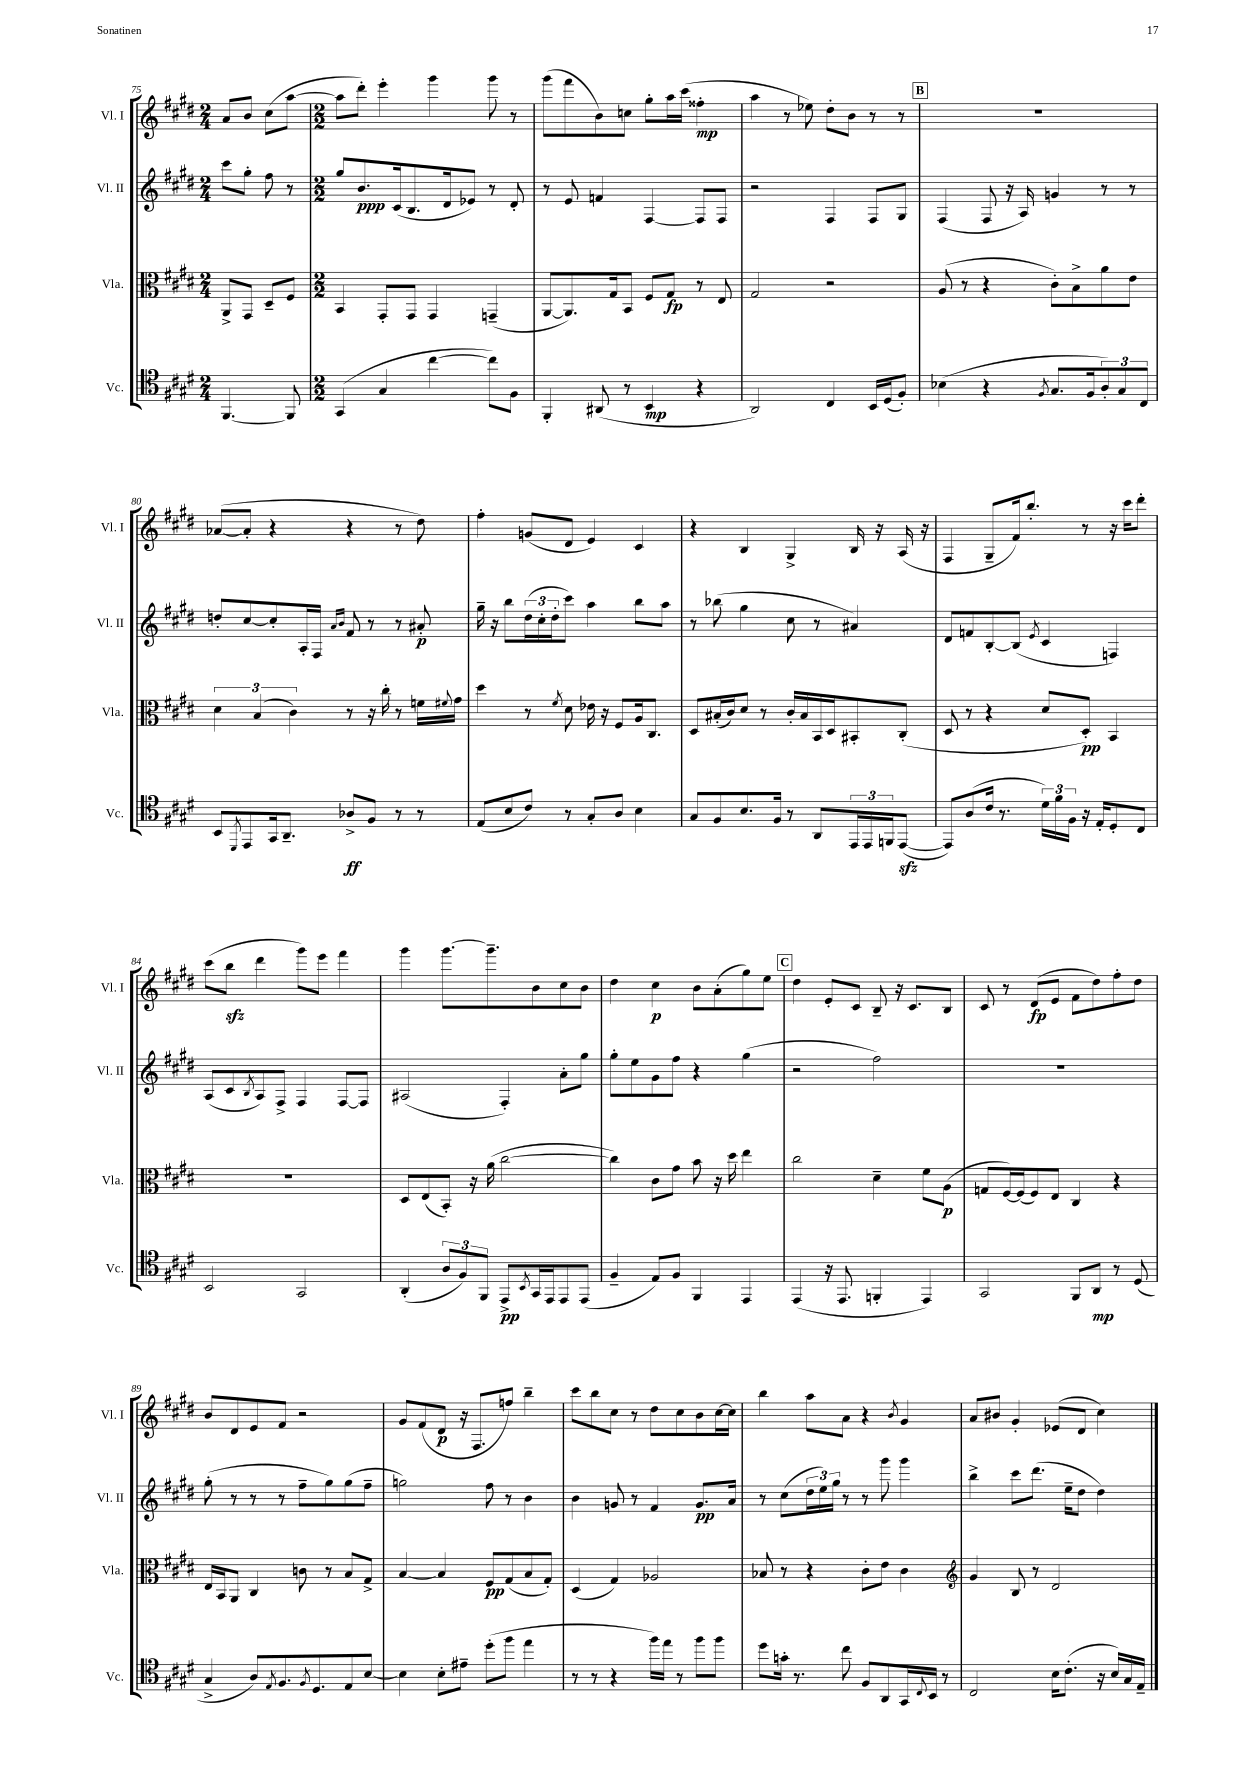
<<
\new StaffGroup <<
\new Staff = "s0" \with { instrumentName = "Vl. I" shortInstrumentName = "Vl. I" } {
    \clef treble \key e \major \numericTimeSignature \time 2/4
    a'8 b'8 cis''8( a''8~ |
    \numericTimeSignature \time 2/2 a''8 dis'''8-.) e'''4-. gis'''4 gis'''8 r8 |
    gis'''8( fis'''8 b'8) c''8 gis''8-. a''16 cis'''16( fisis''4-.\mp |
    a''4 r8 ees''8) dis''8-. b'8 r8 r8 |
    \mark \markup { \box "B" } R1 |
    aes'8~( aes'8-. r4 r4 r8 dis''8) |
    fis''4-. g'8( dis'8 e'4) cis'4 |
    r4 b4 gis4-> b16 r16 a16( r16 |
    fis4 gis8-- fis'16) b''8.-. r8 r16 cis'''16 dis'''8-. |
    cis'''8( b''8\sfz dis'''4 gis'''8) e'''8 fis'''4 |
    gis'''4 gis'''8.~ gis'''8.-- b'8 cis''8 b'8 |
    dis''4 cis''4\p b'8 a'8-.( gis''8) e''8 |
    \mark \markup { \box "C" } dis''4 e'8-. cis'8 b8-- r16 cis'8. b8 |
    cis'8 r8 dis'8\fp( e'8 fis'8 dis''8) fis''8-. dis''8 |
    b'8 dis'8 e'8 fis'8 r2 |
    gis'8 fis'8( dis'8\p r16 fis8. f''8) b''4-- |
    cis'''8 b''8 cis''8 r8 dis''8 cis''8 b'8 cis''16~ cis''16 |
    b''4 a''8 a'8 r4 \acciaccatura { b'8 } gis'4 |
    a'8 bis'8 gis'4-. ees'8( dis'8 cis''4) \bar "|." |
}
\new Staff = "s1" \with { instrumentName = "Vl. II" shortInstrumentName = "Vl. II" } {
    \clef treble \key e \major \numericTimeSignature \time 2/4
    cis'''8 gis''8-. fis''8 r8 |
    \numericTimeSignature \time 2/2 gis''8 b'8.\ppp cis'16( b8. dis'16 ees'8) r8 dis'8-. |
    r8 e'8 f'4 fis4~ fis8 fis8 |
    r2 fis4 fis8 gis8 |
    \mark \markup { \box "B" } fis4( fis8 r16 a16) g'4 r8 r8 |
    d''8-. cis''8~ cis''8-. a16-. fis16 \grace { a'16 b'16 } fis'8 r8 r8 ais'8-.\p |
    gis''16-- r16 b''8 \tuplet 3/2 { dis''16( cis''16-. dis''16-. } cis'''8) a''4 b''8 a''8 |
    r8 bes''8( gis''4 cis''8 r8 ais'4) |
    dis'8 f'8 b8~-. b8( \acciaccatura { e'8 } cis'4 f4) |
    a8( cis'8 \acciaccatura { b8 } a8) fis8-> fis4 fis8~ fis8 |
    ais2( fis4-.) a'8-. gis''8 |
    gis''8-. e''8 gis'8 fis''8 r4 gis''4( |
    \mark \markup { \box "C" } r2 fis''2) |
    R1 |
    gis''8-.( r8 r8 r8 fis''8-- gis''8) gis''8( fis''8-- |
    g''2) fis''8 r8 b'4 |
    b'4 g'8 r8 fis'4 g'8.\pp a'16 |
    r8 cis''8( \tuplet 3/2 { dis''16 e''16) gis''16 } r8 r8 gis'''8 gis'''4 |
    b''4-> cis'''8 dis'''8.( e''16-- dis''8 dis''4) \bar "|." |
}
\new Staff = "s2" \with { instrumentName = "Vla." shortInstrumentName = "Vla." } {
    \clef alto \key e \major \numericTimeSignature \time 2/4
    a,8-> gis,8 dis8-- fis8 |
    \numericTimeSignature \time 2/2 b,4 gis,8-. gis,8 gis,4 g,4--( |
    a,8~ a,8.) gis16 b,8 fis8 gis8\fp r8 e8 |
    gis2 r2 |
    \mark \markup { \box "B" } a8( r8 r4 cis'8-.) b8-> a'8 e'8 |
    \tuplet 3/2 { dis'4 b4( cis'4) } r8 r16 cis''16-. r8 f'16 \appoggiatura { fis'8 } gis'16 |
    dis''4 r8 \acciaccatura { fis'8 } dis'8 ees'16 r16 fis8 a16 cis8. |
    dis8 bis16-.( cis'16) dis'8 r8 cis'16-. bis16 b,16 dis16 bis,8-. cis8-.( |
    dis8 r8 r4 dis'8 dis8-.\pp) b,4 |
    R1 |
    dis8 e8( b,8-.) r16 a'16( cis''2~ |
    cis''4) cis'8 gis'8 b'8 r16 dis''16 e''4 |
    \mark \markup { \box "C" } cis''2 dis'4-- fis'8 a8\p( |
    g8 fis16~) fis16( fis8) e8 cis4 r4 |
    e16 b,16 a,8 cis4 c'8 r8 b8 gis8-> |
    b4~ b4 fis8\pp gis8( b8 gis8-.) |
    dis4( gis4) aes2 |
    bes8 r8 r4 cis'8-. e'8 cis'4 |
    \clef treble gis'4 b8 r8 dis'2 \bar "|." |
}
\new Staff = "s3" \with { instrumentName = "Vc." shortInstrumentName = "Vc." } {
    \clef tenor \key e \major \numericTimeSignature \time 2/4
    fis,4.~ fis,8 |
    \numericTimeSignature \time 2/2 gis,4( gis4 cis''4~ cis''8) fis8 |
    fis,4-. ais,8( r8 b,4\mp r4 |
    a,2) cis4 b,16 dis16( fis8-.) |
    \mark \markup { \box "B" } bes4( r4 \acciaccatura { fis8 } gis8. fis16 \tuplet 3/2 { a8-.) gis8 cis8 } |
    b,8 \acciaccatura { dis,8 } e,8 gis,16 a,8.-- aes8->\ff fis8 r8 r8 |
    e8( b8 cis'8) r8 gis8-. a8 b4 |
    gis8 fis8 b8. fis16 r8 a,8 \tuplet 3/2 { e,16 e,16 f,16 } e,8~\sfz( |
    e,8) a8( cis'16 r8. \tuplet 3/2 { dis'16) fis'16 fis16 } r16 e16-. dis8-. cis8 |
    b,2 gis,2 |
    a,4-.( \tuplet 3/2 { a8 fis8) fis,8 } e,8->\pp \acciaccatura { b,8 } gis,16 e,16 e,8 e,8( |
    fis4-- e8) fis8 fis,4 e,4 |
    \mark \markup { \box "C" } e,4( r16 e,8. f,4-. e,4) |
    gis,2 fis,8 a,8\mp r8 dis8( |
    gis4-> a8) \acciaccatura { e8 } fis8. \acciaccatura { fis8 } dis8. e8 b8~ |
    b4 b8-. eis'8-- dis''8-.( fis''8 e''4 |
    r8 r8 r4 fis''16) e''16 r8 fis''8 fis''8 |
    dis''8 g'16-. r8. cis''8 fis8 a,8 gis,16 \appoggiatura { cis8 } b,16 r8 |
    cis2 b16 cis'8.-.( r16 b16) gis16 e16-- \bar "|." |
}
>>
>>
\layout { \context { \Score currentBarNumber = #75 } }
